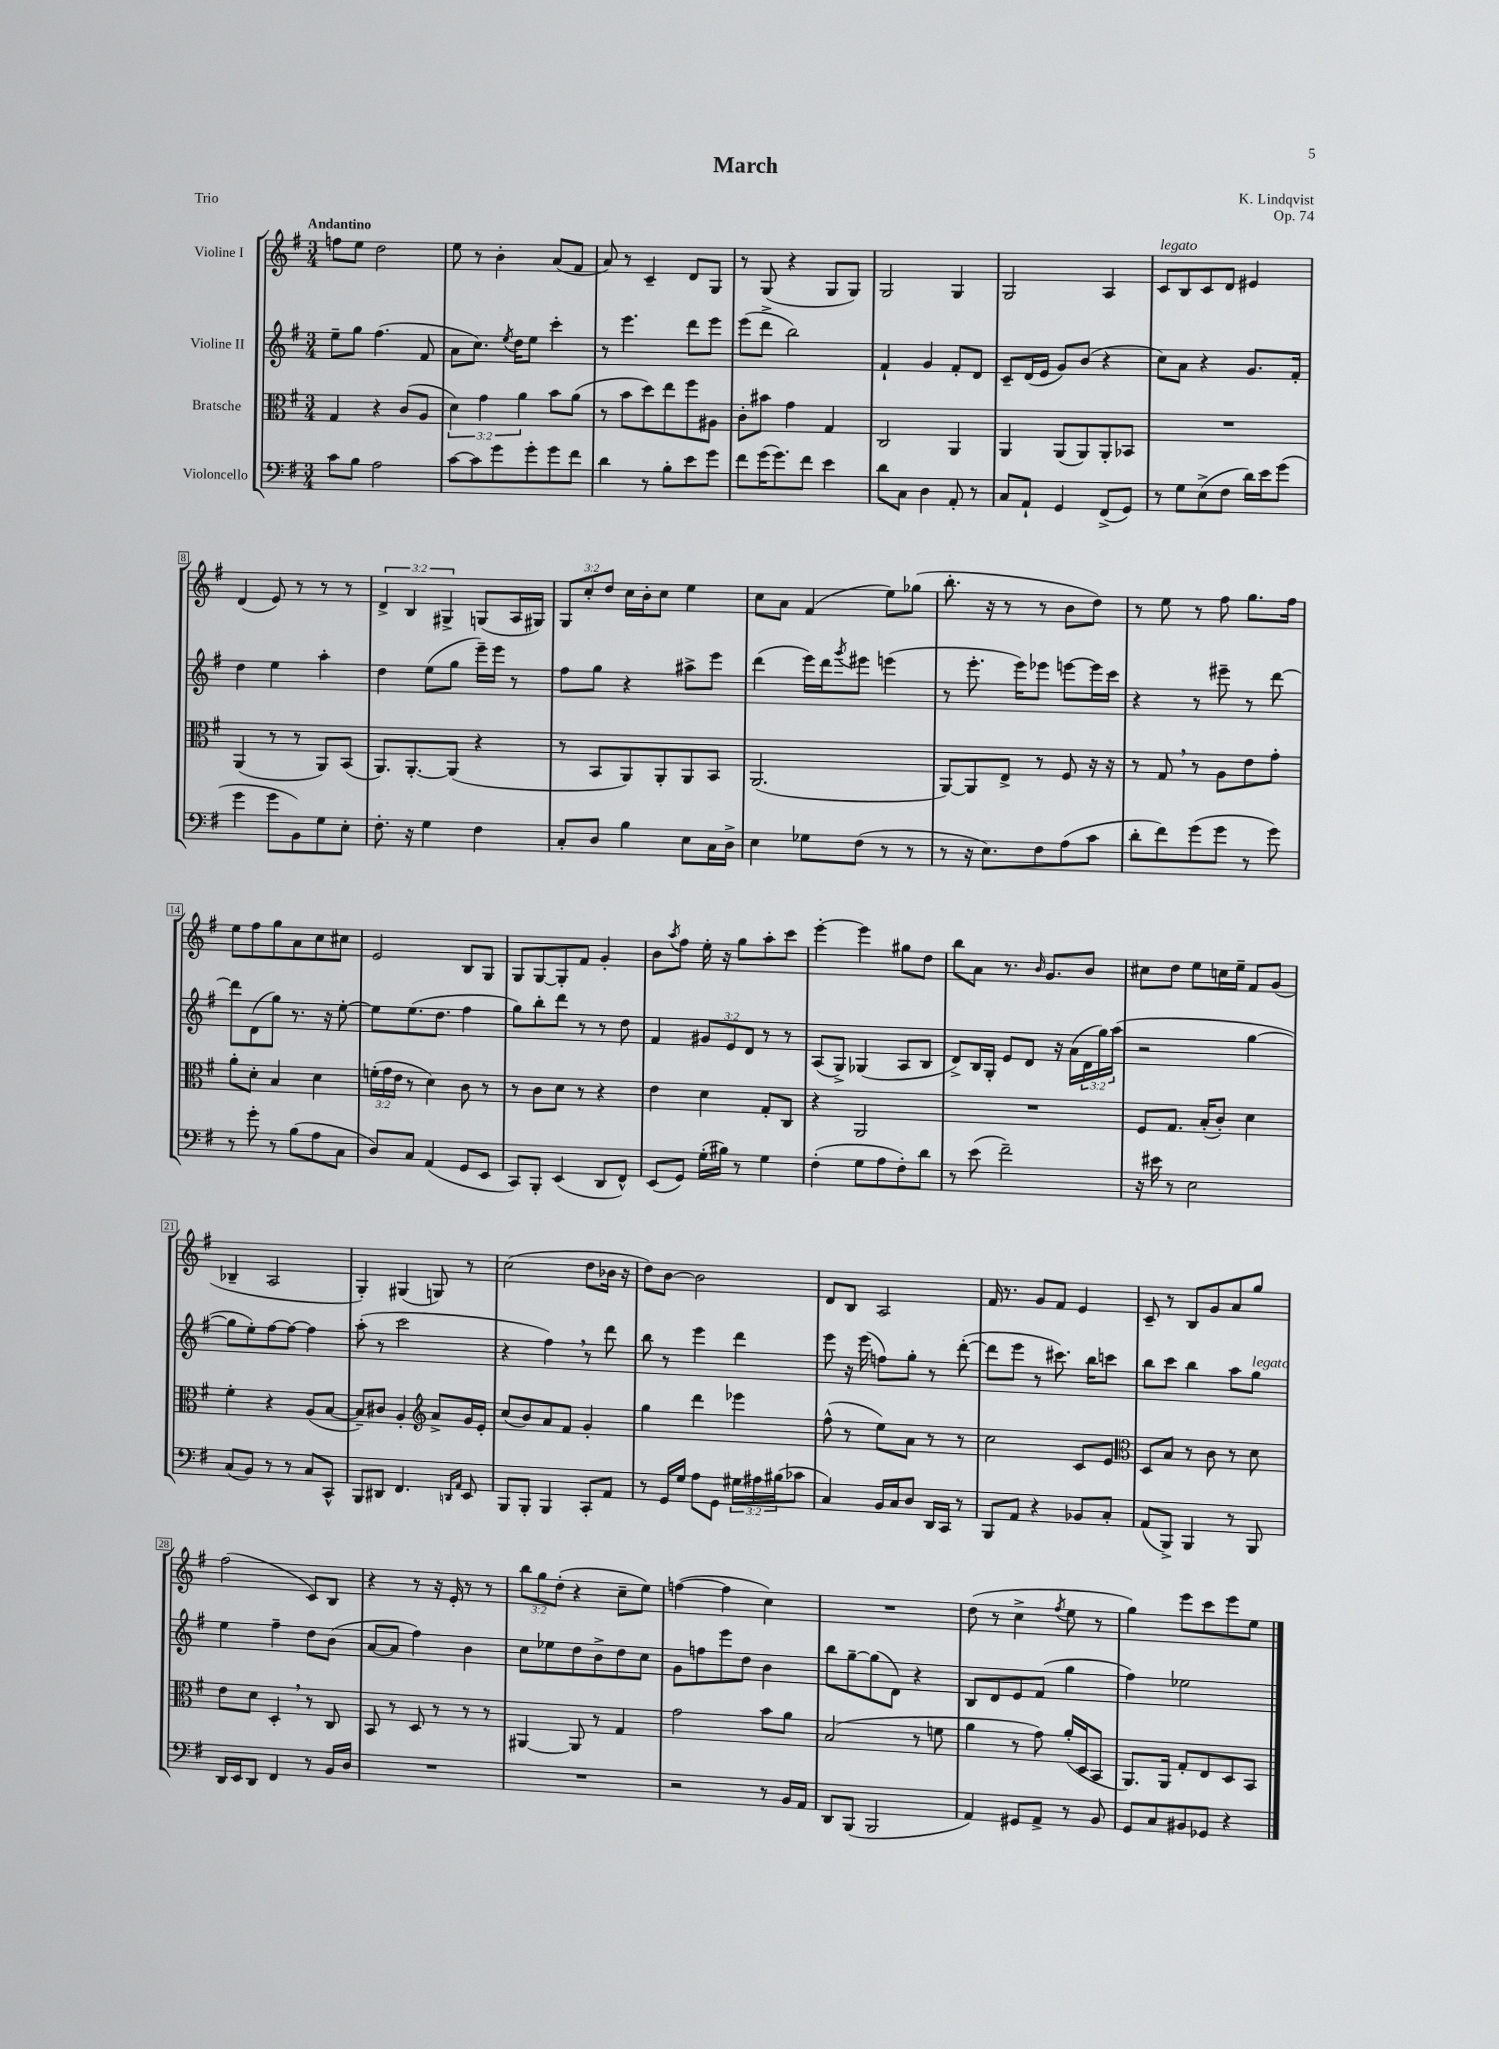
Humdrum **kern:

**kern	**kern	**kern	**kern
*part4	*part3	*part2	*part1
*staff4	*staff3	*staff2	*staff1
*I"Violoncello	*I"Bratsche	*I"Violine II	*I"Violine I
*clefF4	*clefC3	*clefG2	*clefG2
*k[f#]	*k[f#]	*k[f#]	*k[f#]
*M3/4	*M3/4	*M3/4	*M3/4
=1	=1	=1	=1
!	!	!	!LO:TX:a:B:t=Andantino
8c\L	4G/	8ee~\L	8ffn\L
8B\J	.	8gg\J	8ee\J
2A\	4r	(4.ff#\	2dd\
.	(8c/L	.	.
.	8A/J	8f#/	.
=2	=2	=2	=2
[8c\L	6d\)	8a\L	8ee\
8c\]	.	8.cc\J)	8r
.	6g\	.	.
8g\	.	.	4b'\
.	.	8qee/	.
.	.	16dd\KL	.
.	6a\	.	.
8g'\	.	8ee\J	.
8g\	8b\L	4ccc'\	(8a/L
8f#\J	(8a\J	.	8f#/J
=3	=3	=3	=3
4d\	8r	8r	8a/)
.	8b\L	4.eee\	8r
8r	8dd\)	.	4c~/
8B'\L	8ee\	.	.
8e\	8ff#\	8ddd\L	8d/L
8g\J	8A#X\J	8eee\J	8G/J
=4	=4	=4	=4
8f#\L	8c'\L	(8eee\L	8r
(16g\K	8b#X\J	8ddd^\J	(8G/
8.g\)	.	.	.
.	4g\	2bb\)	4r
8f#\J	.	.	.
4e\	4G/	.	8G/L
.	.	.	8G/J)
=5	=5	=5	=5
8d\L	2C/	4f#`/	2G/
8C\J	.	.	.
4D\	.	4g/	.
8AA'/	4AA/	8f#'/L	4G/
8r	.	8d/J	.
=6	=6	=6	=6
8C/L	4AA/	8c~/L	2G/
8AA`/J	.	(16d/L	.
.	.	16e/JJ	.
4GG/	(8AA/L	8g/L)	.
.	8AA/)	(8b/J	.
(8FF#^/L	8AA'/	4r	4A/
8GG/J)	8BB-X/J	.	.
=7	=7	=7	=7
!	!	!	!LO:TX:a:i:t=legato
8r	2.r	8cc\L)	8c/L
8G\L	.	8a\J	8B/
(8E^\	.	4r	8c/
8F#\J	.	.	8d/J
16d\LL)	.	8.g/L	4e#X/
16e\J	.	.	.
(8g\J	.	.	.
.	.	16f#'/Jk	.
!!LO:LB:g=z
=8	=8	=8	=8
4g\	(4AA/	4dd\	(4d/
8g\L	8r	4ee\	8e/)
8BB\)	8r	.	8r
8G\	8AA/L)	4aa'\	8r
8E'\J	(8BB/J	.	8r
=9	=9	=9	=9
8.F#'\	8.AA/L)	4dd\	6d^/
.	.	.	6B/
16r	[8.AA'/	.	.
4G\	.	(8ee\L	.
.	.	.	6G#X^/
.	(8AA/J]	8gg\J	.
4F#\	4r	16eee~\LL)	(8Gn/L
.	.	16eee\JJ	.
.	.	8r	16A/L
.	.	.	16G#X/JJ)
=10	=10	=10	=10
8C'/L	8r	8ff#\L	12G/L
.	.	.	12cc'/
8D/J	8BB/L	8gg\J	.
.	.	.	12dd/J
4B\	8AA/)	4r	16cc\LL
.	.	.	16b'\J
.	8AA'/	.	8cc\J
8E\L	8AA/	8aa#X^\L	4ee\
16C\L	8BB/J	8eee\J	.
16D^\JJ	.	.	.
=11	=11	=11	=11
4E\	(2.AA/	(4ddd\	8cc\L
.	.	.	8a\J
8G-X\L	.	16eee\LL)	(4f#/
.	.	16ddd\J	.
.	.	8qggg/	.
(8F#\J	.	8eee#X\J	.
8r	.	(4eeen\	8ee\L)
8r	.	.	(8gg-X\J
=12	=12	=12	=12
8r	[8AA/L)	8r	8.bb'\
16r	8AA/]	8.eee'\	.
8.E\L)	.	.	16r
.	8E^/J	.	8r
.	.	16eee\KL)	.
8F#\	8r	8eee-X\J	8r
(8A\	8F#/	[8eeen\L	8b\L
8c\J	16r	16eee\L]	8dd\J)
.	16r	16ccc\JJ	.
=13	=13	=13	=13
8d'\L	8r	4r	8r
8f#\)	8G,/	.	8ee\
(8g\	8r	8r	8r
8g\J	8A\L	8eee#X~\	8ff#\
8r	8e\	8r	8.gg\L
8g\)	8g'\J	[8ddd\	.
.	.	.	16ff#\Jk
!!LO:LB:g=z
=14	=14	=14	=14
8r	8a'\L	8ddd\L]	8ee\L
8g'\	8d'\J	(8d\	8ff#\
8r	4B/	8gg\J)	8gg\
(8B\L	.	8.r	8a\
8A\	4d\	.	8cc\
.	.	16r	.
8C\J	.	[8ee'\	8cc#X\J
=15	=15	=15	=15
8D/L)	(24fn'\LL	8ee\L]	2e/
.	24g\	.	.
.	24e\JJ	.	.
8C/J	8r	(8.ee\	.
(4AA/	4d\)	.	.
.	.	8.dd\J	.
8GG/L	8c\	4ff#\	8B/L
8EE/J	8r	.	8G/J
=16	=16	=16	=16
8CC/L)	8r	8gg\L)	8G/L
8BBB'/J	8c\L	8bb'\	[8G/
(4EE/	8d\J	8ddd\J	8G'/]
.	8r	8r	8f#/J
8DD/L	4r	8r	4g'/
8FF#^^/J)	.	8dd\	.
=17	=17	=17	=17
(8EE/L	4e\	4f#/	8b\L
.	.	.	8qaa/
8GG/J)	.	.	8ff#\J
(16G'\LL	4d\	12g#X/L	16ee'\
16B#X\JJ)	.	.	16r
.	.	12e/	.
8r	.	.	8gg\L
.	.	12d/J	.
4G\	8G'/L	8r	8aa'\
.	8C/J	8r	8ccc\J
=18	=18	=18	=18
(4F#'\	4r	(8A/L	[4eee'\
.	.	8G^/J)	.
8G\L	2AA/	(4G-X/	4eee\]
8A\	.	.	.
8F#'\)	.	8A/L	8gg#X\L
8d\J	.	8B/J	8dd\J
=19	=19	=19	=19
8r	2.r	8d^/L)	8bb\L
(8e\	.	16B/L	8a\J
.	.	16G'/JJ	.
2f#~\)	.	8e/L	8.r
.	.	8d/J	.
.	.	.	16qqb/
.	.	.	8.g/L
.	.	16r	.
.	.	(16a\LL	.
.	.	24d\	8b/J
.	.	24gg\)	.
.	.	(24aa\JJ	.
=20	=20	=20	=20
16r	8F#/L	2r	8cc#X\L
16e#X\	.	.	.
8r	8.G/J	.	8dd\J
2E\	.	.	8ee\L
.	(16B'/KL	.	.
.	8c'/J)	.	16ccn\L
.	.	.	16ee~\JJ
.	4d\	[4gg\	8f#/L
.	.	.	(8g/J
!!LO:LB:g=z
=21	=21	=21	=21
(8C/L	4f#'\	8gg\L]	4B-X~/
8BB/J)	.	8ee'\)	.
8r	4r	[8ff#\	2A/
8r	.	8ff#\J_	.
8C/L	(8A/L	4ff#\]	.
8CC^^/J	[8B/J	.	.
=22	=22	=22	=22
8BBB/L	8B~/L])	(8aa'\	4G'/)
8DD#X/J	8c#X/J	8r	.
4.FF#/	4A'/	2ccc\	(4G#X/
*	*clefG2	*	*
.	8a^/L	.	8Gn/)
16qqDDn/LL	.	.	.
16qqAA/JJ	.	.	.
8EE/	16g/L	.	8r
.	16e'/JJ	.	.
=23	=23	=23	=23
8BBB/L	(8cc/L	4r	(2cc\
8BBB'/J	8b/)	.	.
4BBB/	8a/	4ff#,\)	.
.	8f#/J	.	.
8CC'/L	4g'/	8r	8dd\L
8AA/J	.	8ddd\	16b-X\Jk
.	.	.	16r
=24	=24	=24	=24
8r	4gg\	8bb\	8dd\L)
16GG/LL	.	8r	[8b\J
16G/JJ	.	.	.
8A\L	4ddd\	4eee\	2b\]
8GG\J	.	.	.
24G#X\LL	4eee-X\	4ddd\	.
24A#X\	.	.	.
(24B#X\J	.	.	.
8c-X\J	.	.	.
=25	=25	=25	=25
4C/)	(8ff#^^\	8eee\	8d/L
.	8r	16r	8B/J
.	.	(16eee\	.
16BB/LL	8ee\L)	8ffn\L)	2A/
16C/J	.	.	.
8D/J	8a\J	8gg'\J	.
16DD/LL	8r	8r	.
16CC/JJ	.	.	.
8r	8r	([8ddd'\	.
=26	=26	=26	=26
8BBB/L	2cc\	8ddd\L]	16f#/
.	.	.	8.r
8AA/J	.	8eee\J	.
4r	.	8r	8g/L
.	.	8.ccc#X\)	8f#/J
8BB-X/L	8c/L	.	4e/
.	.	16bb\KL	.
8C'/J	8e/J	8cccn\J	.
=27	=27	=27	=27
*	*clefC3	*	*
(8AA/L	8D/L	8bb\L	8c~/
8BBB^/J)	8B/J	8ccc\J	8r
4BBB/	8r	4bb\	8B/L
.	8c\	.	8g/
8r	8r	8aa\L	8a/
!	!	!LO:TX:a:i:t=legato	!
8BBB/	8d\	8gg\J	8gg/J
!!LO:LB:g=z
=28	=28	=28	=28
16DD/LL	8e\L	4ee\	(2ff#\
16EE/J	.	.	.
8DD/J	8d\J	.	.
4FF#/	4D',/	4ff#~\	.
8r	8r	8dd\L	8c/L)
16BB/LL	8C/	(8b\J	8B/J
16D/JJ	.	.	.
=29	=29	=29	=29
2.r	8BB/	[8a/L	4r
.	8r	8a/J]	.
.	8D/	4ff#\)	8r
.	8r	.	16r
.	.	.	16e'/
.	8r	4b\	8r
.	8r	.	8r
=30	=30	=30	=30
2.r	[4AA#X/	8cc\L	12bb\L
.	.	.	12gg\
.	.	8ee-X\	.
.	.	.	(12dd'\J
.	8AA#/]	8dd\	4r
.	8r	8b^\	.
.	4G/	8dd\	8cc~\L
.	.	8cc\J	8ee\J)
=31	=31	=31	=31
2r	2g\	8g\L	([4ffn\
.	.	8ffn\	.
.	.	8eee\	4ff\]
.	.	8dd\J	.
8r	8b\L	4b\	4cc\)
16BB/LL	8a\J	.	.
16AA/JJ	.	.	.
=32	=32	=32	=32
8DD/L	(2B/	8bb\L	2.r
(8BBB/J	.	[8gg~\	.
2BBB/	.	(8gg\]	.
.	.	8d\J)	.
.	8r	4r	.
.	8fn\	.	.
=33	=33	=33	=33
4AA/)	4a\	8B/L	(8dd\
.	.	8d/	8r
8GG#X/L	8r	8e/	4cc^\
8AA^/J	8g\)	(8f#/J	.
.	.	.	8qff#/
8r	(16a'/LL	4gg\	8ee\
.	16D/J	.	.
8BB/	8BB/J	.	8r
=34	=34	=34	=34
8GG/L	8.AA/L)	4ff#\)	4gg\)
8C/	.	.	.
.	16AA/Jk	.	.
8BB#X/	8G'/L	2ee-X\	8eee\L
8GG-X/J	8E/	.	8ccc\
4r	8D/	.	8eee\
.	8BB/J	.	8ee\J
==	==	==	==
*-	*-	*-	*-
